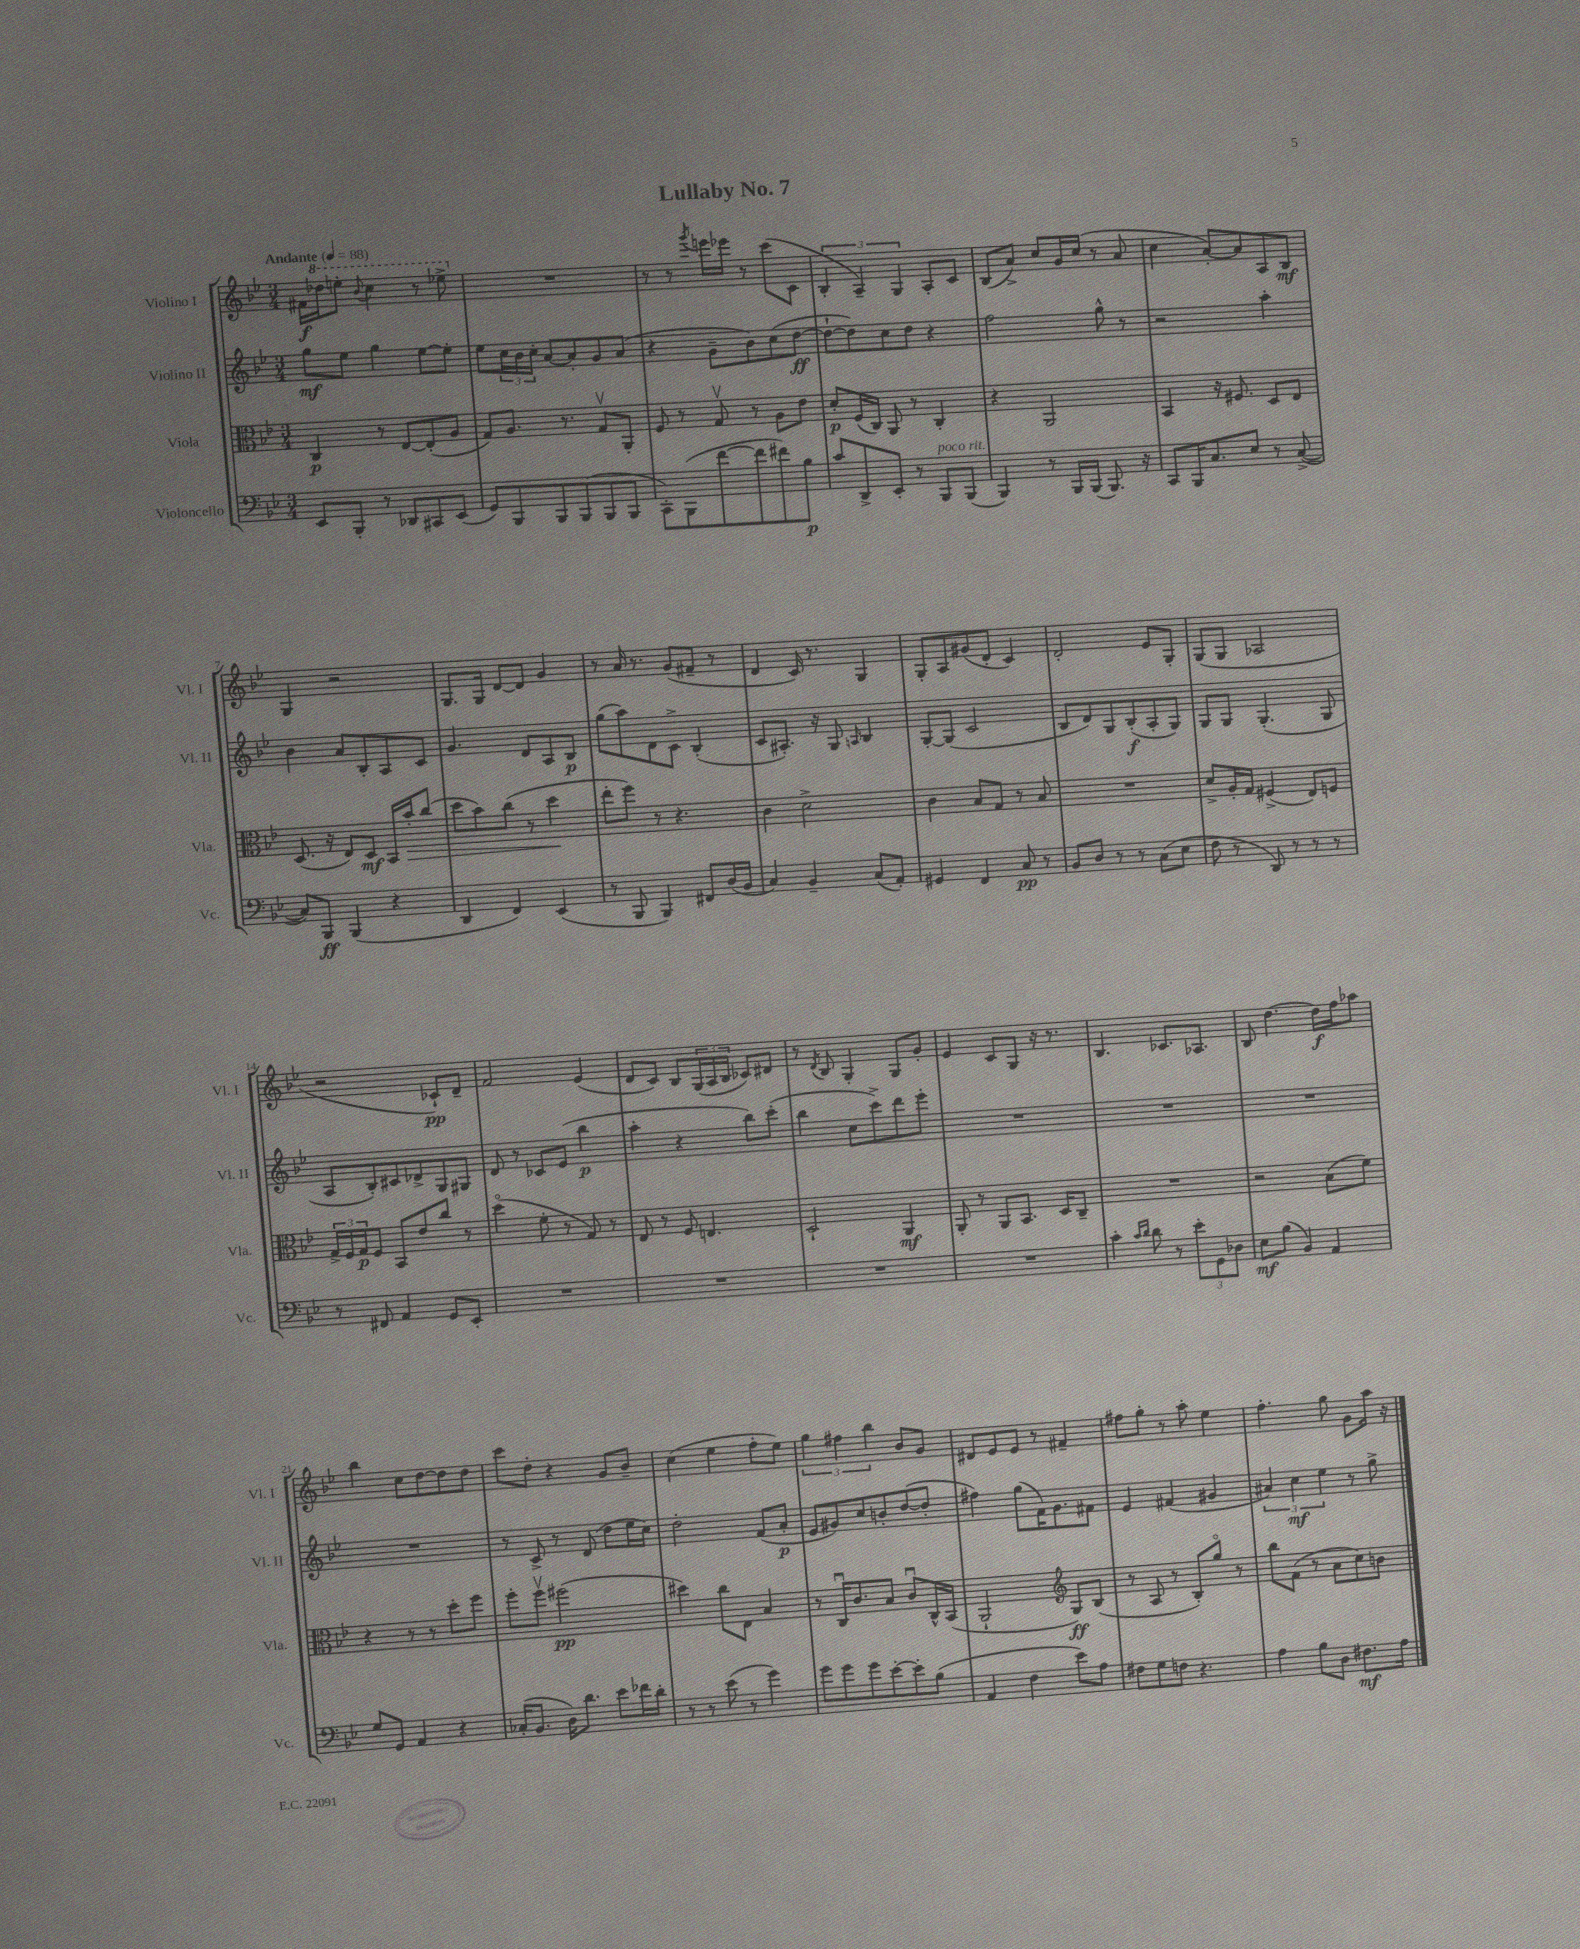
\header { title = "Lullaby No. 7" }
<<
\new StaffGroup <<
\new Staff = "s0" \with { instrumentName = "Violino I" shortInstrumentName = "Vl. I" } {
    \clef treble \key bes \major \numericTimeSignature \time 3/4 \tempo "Andante" 4 = 88
    fis'16\f \ottava #1 des'''16 e'''8-. \appoggiatura { bes''8 } c'''4 r8 ees'''8-> \ottava #0 |
    R2. |
    r8 r8 \acciaccatura { g'''8 } e'''16 ees'''16 r8 c'''8( c'8 |
    \tuplet 3/2 { bes4-. a4--) g4 } a8-. c'8 |
    bes8( a'8->) c''8 g'16 c''16( r8 a'8 |
    c''4 a'8~-.) a'8 a8 bes8\mf |
    g4 r2 |
    g8. g16 d'8~ d'8 g'4 |
    r8 a'16 r8. g'8( fis'8-- r8 |
    d'4 c'16) r8. g4 |
    g8-. a8 gis'8( d'8-. c'4) |
    d'2-. ees'8 g8-. |
    g8( g8 aes2 |
    r2 ces'8-!\pp) d'8-- |
    f'2 ees'4( |
    d'8 c'8) bes8 \tuplet 3/2 { g16( a16 bes16 } ces'8) dis'8 |
    r8 \acciaccatura { d'8 } bes8 g4-. g8 g'8-. |
    ees'4 c'8 g8 r16 r8. |
    bes4. ces'8. aes8. |
    bes8 d''4.~ d''16\f f''16 aes''8 |
    bes''4 c''8 d''8~ d''8 d''8 |
    c'''8 d''8-. r4 g'8 bes'8-- |
    c''4( ees''4 f''8-. ees''8) |
    \tuplet 3/2 { g''4 fis''4 bes''4 } bes'8 g'8 |
    dis'8 ees'8 ees'8 r8 fis'4-- |
    fis''8 g''8-. r8 a''8-. ees''4 |
    f''4.-. g''8 g'8 a''16 r16 \bar "|." |
}
\new Staff = "s1" \with { instrumentName = "Violino II" shortInstrumentName = "Vl. II" } {
    \clef treble \key bes \major \numericTimeSignature \time 3/4
    g''8\mf ees''8 g''4 ees''8~ ees''8-. |
    ees''8 \tuplet 3/2 { c''16 bes'16 c''16-. } a'8~ a'8-. g'8 a'8( |
    r4 g'8-- bes'8) c''8( d''8~\ff |
    d''8~-! d''8) c''8 d''8 r4 |
    f''2 g''8-^ r8 |
    r2 a''4-. |
    bes'4 a'8 bes8-. a8 c'8 |
    g'4. d'8 a8 bes8\p |
    g''8( a''8) d'8 c'8-> bes4-.( |
    c'8 ais8.-.) r16 g8 \grace { a16 } bes4 |
    g8~-. g8( c'2 |
    bes8 d'8) g8 bes8-.\f( a8-. g8) |
    g8 g8 g4.-.( g8 |
    a8 bes8-.) cis'8 des'8-> g8 gis8 |
    d'8 r8 ces'8 ees'8( bes''4\p |
    a''4-. r4 bes''8) c'''8-.( |
    bes''4 c''8 c'''8->) d'''8 ees'''8-. |
    R2. |
    R2. |
    R2. |
    R2. |
    r8 c'8-> r8 d'8( d''8 ees''16 c''16) |
    d''2-. f'8( a'8-.\p |
    ees'8 gis'8) c''8 b'8-. d''8~( d''8-. |
    fis''4) g''8( f'16) g'8. fis'8 |
    ees'4 fis'4( gis'4 |
    \tuplet 3/2 { ais'4) c''4\mf ees''4 } r8 g''8-> \bar "|." |
}
\new Staff = "s2" \with { instrumentName = "Viola" shortInstrumentName = "Vla." } {
    \clef alto \key bes \major \numericTimeSignature \time 3/4
    c4\p r8 ees8~ ees8-.( a8 |
    g8) a8. r8. g8\upbow a,8-. |
    f8 r8 g8\upbow r8 a8 ees'8 |
    d'8-.\p f16( c16) a,8 r8 c4-. |
    r4 a,2 |
    bes,4 r16 fis8. d8 ees8 |
    d8.( r16 ees8) d8\mf bes,16 bes'16-.\> c''8( |
    d''8 bes'8) c''8( r8 d''4\! |
    ees''8-. f''8) r8 r4. |
    c'4 d'2-> |
    c'4 bes8 g8 r8 bes8 |
    R2. |
    d'8-> a16-. g16 fis4->( ees8) f8 |
    \tuplet 3/2 { g16-> f16 g16\p } f8 bes,8 ees'8 c''8 r8 |
    d''4\flageolet( f'8-. r8 g8) r8 |
    ees8 r8 f8 e4. |
    d2-! a,4\mf |
    a,8-. r8 a,8 bes,8. d16 c8-- |
    R2. |
    r2 bes8( f'8) |
    r4 r8 r8 d''8-. f''8 |
    f''8-. f''8\upbow fis''2\pp( |
    dis''4) c''8 ees8 bes4 |
    r8 c16\downbow c'8. bes8 c'8\downbow c16-^ bes,16( |
    a,2-! \clef treble g8\ff) bes8( |
    r8 a8 r8 bes8-.) g''8\flageolet r8 |
    bes''8 f'8( r8 a'8 c''8) b'8 \bar "|." |
}
\new Staff = "s3" \with { instrumentName = "Violoncello" shortInstrumentName = "Vc." } {
    \clef bass \key bes \major \numericTimeSignature \time 3/4
    ees,8 bes,,8-. r8 des,8 cis,8 ees,8( |
    g,8) bes,,8 bes,,8 bes,,8( bes,,8 bes,,8 |
    c,8-.) bes,,8( f'8~ f'8 fis'8) bes8\p |
    c'8 d,8-> ees,8-. r8 bes,,8^\markup { \italic "poco rit." } bes,,8( |
    bes,,4) r8 bes,,16 bes,,16( bes,,8.) r16 |
    c,8 bes,,16 c8. ees8 r8 c8~->( |
    c8) bes,,8\ff bes,,4( r4 |
    d,4 f,4) ees,4( |
    r8 bes,,8 bes,,4) fis,8 d16( bes,16 |
    c4) bes,4-- c8( a,8-.) |
    gis,4 f,4 c8\pp r8 |
    bes,8 d8 r8 r8 c8( ees8 |
    f8 r8 d,8) r8 r8 r8 |
    r8 fis,8 a,4 g,8 ees,8-. |
    R2. |
    R2. |
    R2. |
    R2. |
    c'4-. \grace { c'16 d'16 } d'8 r8 \tuplet 3/2 { ees'8-. g,8 des8 } |
    ees8\mf bes8( bes,4) a,4 |
    g8 g,8 a,4 r4 |
    ces16-.( bes,8. d16) d'8. ees'8 fes'16 d'16-. |
    r8 r8 ees'8( r8 g'4) |
    g'8 g'8 g'8 ees'8~-. ees'8-. bes8( |
    a,4 f4 ees'8) a8 |
    fis8 g8 f8 r4. |
    a4 bes8 d8 fis8.\mf a16 \bar "|." |
}
>>
>>
